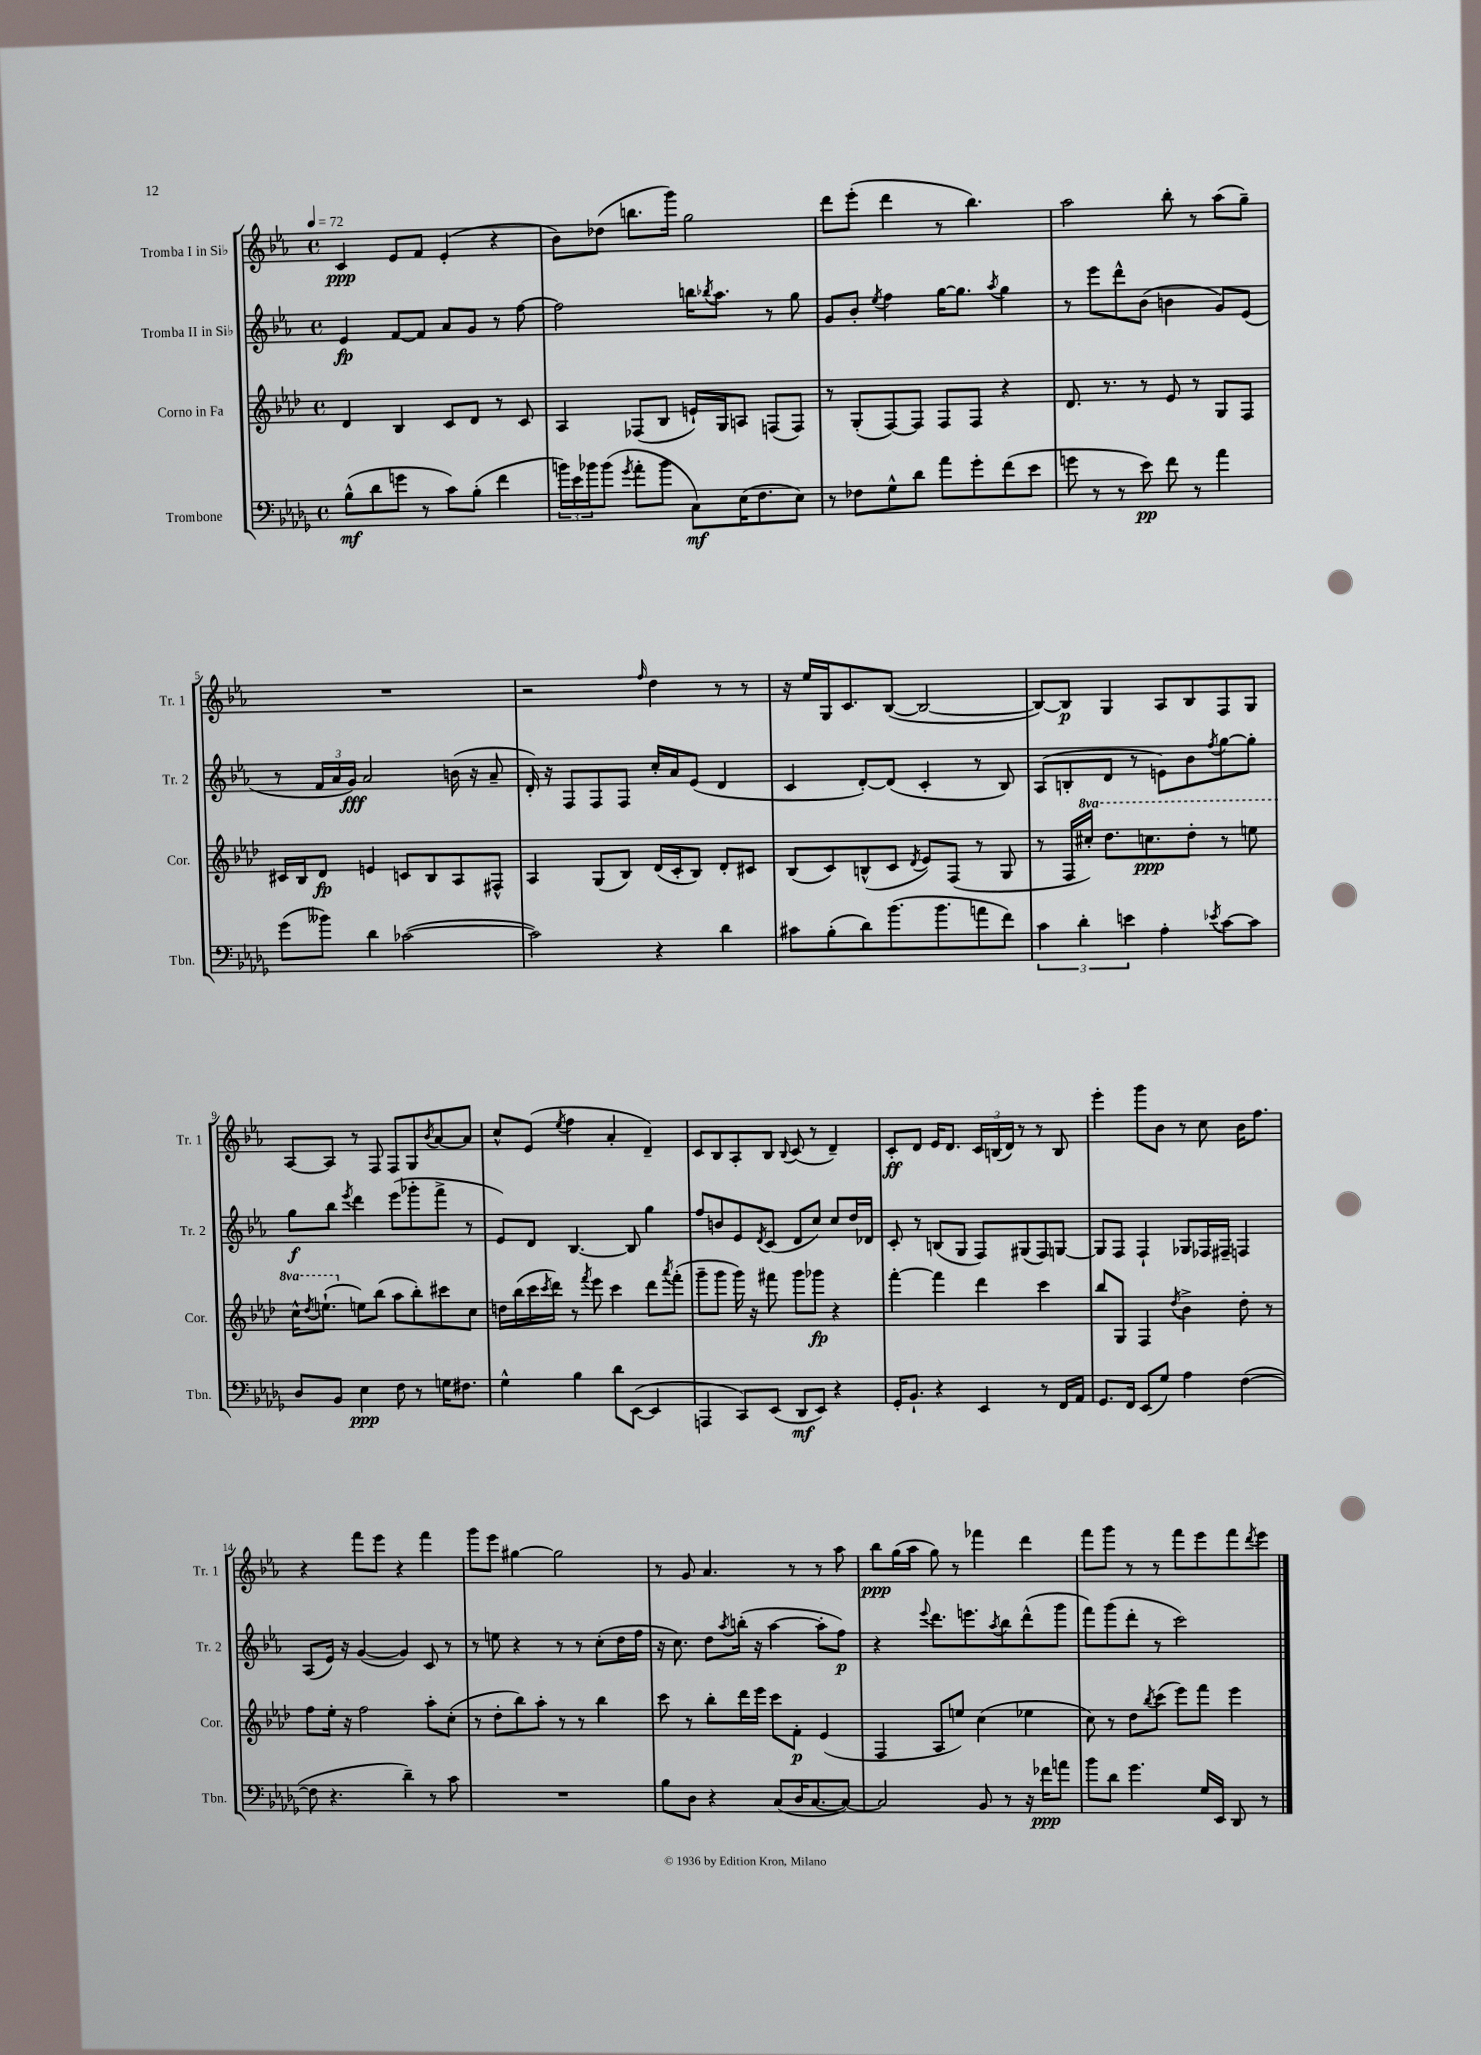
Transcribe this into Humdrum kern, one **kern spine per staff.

**kern	**kern	**kern	**kern
*staff4	*staff3	*staff2	*staff1
*clefF4	*clefG2	*clefG2	*clefG2
*k[b-e-a-d-g-]	*k[b-e-a-d-]	*k[b-e-a-]	*k[b-e-a-]
*M4/4	*M4/4	*M4/4	*M4/4
*met(c)	*met(c)	*met(c)	*met(c)
*MM72	*MM72	*MM72	*MM72
(8B-^^	4d-	4e-	4c
8d-	.	.	.
8g	4B-	[8f	8e-
8r	.	8f]	8f
8c)	8c	8a-	(4e-'
(8B-'	8d-	8g	.
4f	8r	8r	4r
.	8c	[8ff	.
=	=	=	=
24b)	4A-	2ff]	8b-)
24e-	.	.	.
24b-	.	.	.
(8b-	.	.	(8dd-
8qg-	.	.	.
8a-'	(8F-	.	8.bb
8b-	8B-	.	.
.	.	.	16ggg)
8C)	16e`)	16bb	2gg
.	.	8qbb-	.
.	16G	8.aa-	.
(16E-	8A	.	.
8.F	.	.	.
.	(8F	8r	.
8E-)	8F)	8gg	.
=	=	=	=
8r	8r	8g	8ddd
8F-	(8G'	8b-'	(8eee-'
.	.	8qee-	.
8G-^^	[8F)	4ff	4ddd
8d-	8F]	.	.
8a-	8F	[16gg	8r
.	.	8.gg]	.
8g-'	8F	.	4.bb-)
.	.	8qaa-	.
(8f	4r	4gg	.
8e-	.	.	.
=	=	=	=
8g	8.d-	8r	2aa-
8r	.	8eee-	.
.	8.r	.	.
8r	.	8ddd^^	.
8e-)	8r	(8b-	.
8f	8e-	4b	8bb-'
8r	8r	.	8r
4a-	8G	8g)	(8aa-
.	8F	(8e-	8gg~)
=	=	=	=
(8g-	16c#	8r	1r
.	16B-	.	.
8b--)	8d-	24f	.
.	.	24a-	.
.	.	24g)	.
4d-	4e	2a-	.
([2c-	8c	.	.
.	8B-	.	.
.	8A-	(16b	.
.	.	16r	.
.	8F#^^	8a-~	.
=	=	=	=
2c-])	4A-	16d')	2r
.	.	16r	.
.	.	8F	.
.	(8G	8F	.
.	8B-)	8F	.
.	.	.	16qqff
4r	(16d-	16cc'	4dd
.	16c'	16a-	.
.	8B-)	(8e-	.
4d-	8d-'	4d	8r
.	8c#	.	8r
=	=	=	=
8c#	(8B-	4c	16r
.	.	.	16ee-
(8B-'	8c)	.	16G
.	.	.	8.c
8d-)	(8B^^	[8d')	.
(8.b-	8c	(8d]	([8B-
.	8qd-	.	.
.	8e-)	4c'	2B-_
8.b-	.	.	.
.	(8F	.	.
8a	8r	8r	.
8f)	8G	8B-)	.
=	=	=	=
6c	8r	(8A-	8B-_)
.	16F	8B'	8B-]
6d-'	.	.	.
.	16ccc#')	.	.
.	8.ddd-	8d	4G
6e	.	.	.
.	.	8r	.
.	8.ccc	.	.
4A-'	.	8e)	8A-
.	8ddd-'	8b-	8B-
8qe-	.	8qff	.
[8c	8r	[8gg	8F
8c]	8eee	8gg']	8G
=	=	=	=
8D-	16ccc^^	8gg	[8A-
.	8qddd-	.	.
.	(8.eee`	.	.
8BB-	.	8bb-	8A-]
.	.	8qeee-	.
4E-	8ee)	4ddd	8r
.	(8bb-	.	8F
8F	8aa-	(8eee-	8F
8r	8bb-')	8ggg-'	8G
.	.	.	8qb-
16G	8ccc#	8fff^	[8a-
8.F#	.	.	.
.	8cc	8r	8a-]
=	=	=	=
4G-^^	16dd	8e-)	8cc^^
.	(16bb-	.	.
.	16ccc	8d	(8e-
.	8qccc	.	.
.	16ddd-)	.	.
.	.	.	8qee-
4B-	8r	[4.B-	4ff
.	8qfff	.	.
.	8eee-	.	.
8d-	4ccc	.	4a-'
([8EE-	.	8B-]	.
4EE-]	8ddd-	4gg	4d~)
.	8qaaa-	.	.
.	(8fff'	.	.
=	=	=	=
4AAA	8ggg~	8ff	8c
.	8ggg	8b	8B-
8CC)	16ggg)	8e-	8A-'
.	16r	.	.
.	.	8qd	.
(8EE-	8fff#	(8c	8B-
.	.	.	8qqB-
8DD-	8ggg	8d	(8c
8EE-)	8ggg-	8cc)	8r
4r	4r	8cc	4d~)
.	.	16dd	.
.	.	16d-	.
=	=	=	=
16GG-'	[4fff'	8c'	8c'
8.BB-`	.	.	.
.	.	8r	8d
4r	4fff]	(8B	16e-
.	.	.	8.d
.	.	8G	.
4EE-	4ddd-	8F)	24c
.	.	.	(24B
.	.	.	24d)
.	.	(8G#	8r
8r	4ccc	8F)	8r
16FF	.	[8G	8B
16AA-	.	.	.
=	=	=	=
8.GG-	8bb-	8G]	4eee-'
.	8G	8F	.
16FF	.	.	.
(8EE-	4F	4F`	8ggg
8G-)	.	.	8b-
.	8qdd-	.	.
4A-	4b-^	8G-	8r
.	.	16F-	8cc
.	.	16F#~	.
([4F	8dd-'	4F	16b-
.	.	.	8.ff
.	8r	.	.
=	=	=	=
8F]	8ff	(8A-	4r
4.r	16ee-'	16e-)	.
.	16r	16r	.
.	2ff	([4g	8fff
.	.	.	8eee-
4d-~)	.	4g])	4r
8r	8aa-'	8c	4fff
8c	(8cc'	8r	.
=	=	=	=
1r	8r	8r	8ggg
.	8dd-'	8ee	8eee-
.	8bb-)	4r	[4gg#
.	8aa-'	.	.
.	8r	8r	2gg#]
.	8r	8r	.
.	4bb-	(8cc'	.
.	.	16dd	.
.	.	16ff	.
=	=	=	=
8B-	8ccc	16r	8r
.	.	8.cc)	.
8D-	8r	.	8g
4r	8bb-'	8dd	4.a-
.	.	8qaa-	.
.	16ddd-	(16bb'	.
.	16eee-	16r	.
(8C	8ccc	[4aa-	.
16D-	8f'	.	8r
[8.C	.	.	.
.	(4e-	8aa-']	8r
8C_)	.	8ff)	8aa-
=	=	=	=
2C]	4F	4r	8bb-
.	.	.	(16gg
.	.	.	16aa-
.	.	8qqeee-	.
.	8A-	8.ddd	8gg)
.	8ee)	.	8r
.	.	8.eee	.
8BB-	(4cc	.	4fff-
.	.	8qaa-	.
8r	.	8bb-	.
16r	4ee-	(8ddd^^	4ddd
16f-	.	.	.
8a	.	8ggg	.
=	=	=	=
8b-	8cc)	8fff)	8fff
8d-	8r	(8ggg	8ggg
4.g-	8dd-	8ddd'	8r
.	8qbb-	.	.
.	(8ccc	8r	8r
.	8eee-)	2ccc)	8fff
16G-	8fff	.	8eee-
16EE-	.	.	.
8DD-	4eee-	.	8fff
.	.	.	8qddd
8r	.	.	8eee-
==	==	==	==
*-	*-	*-	*-
